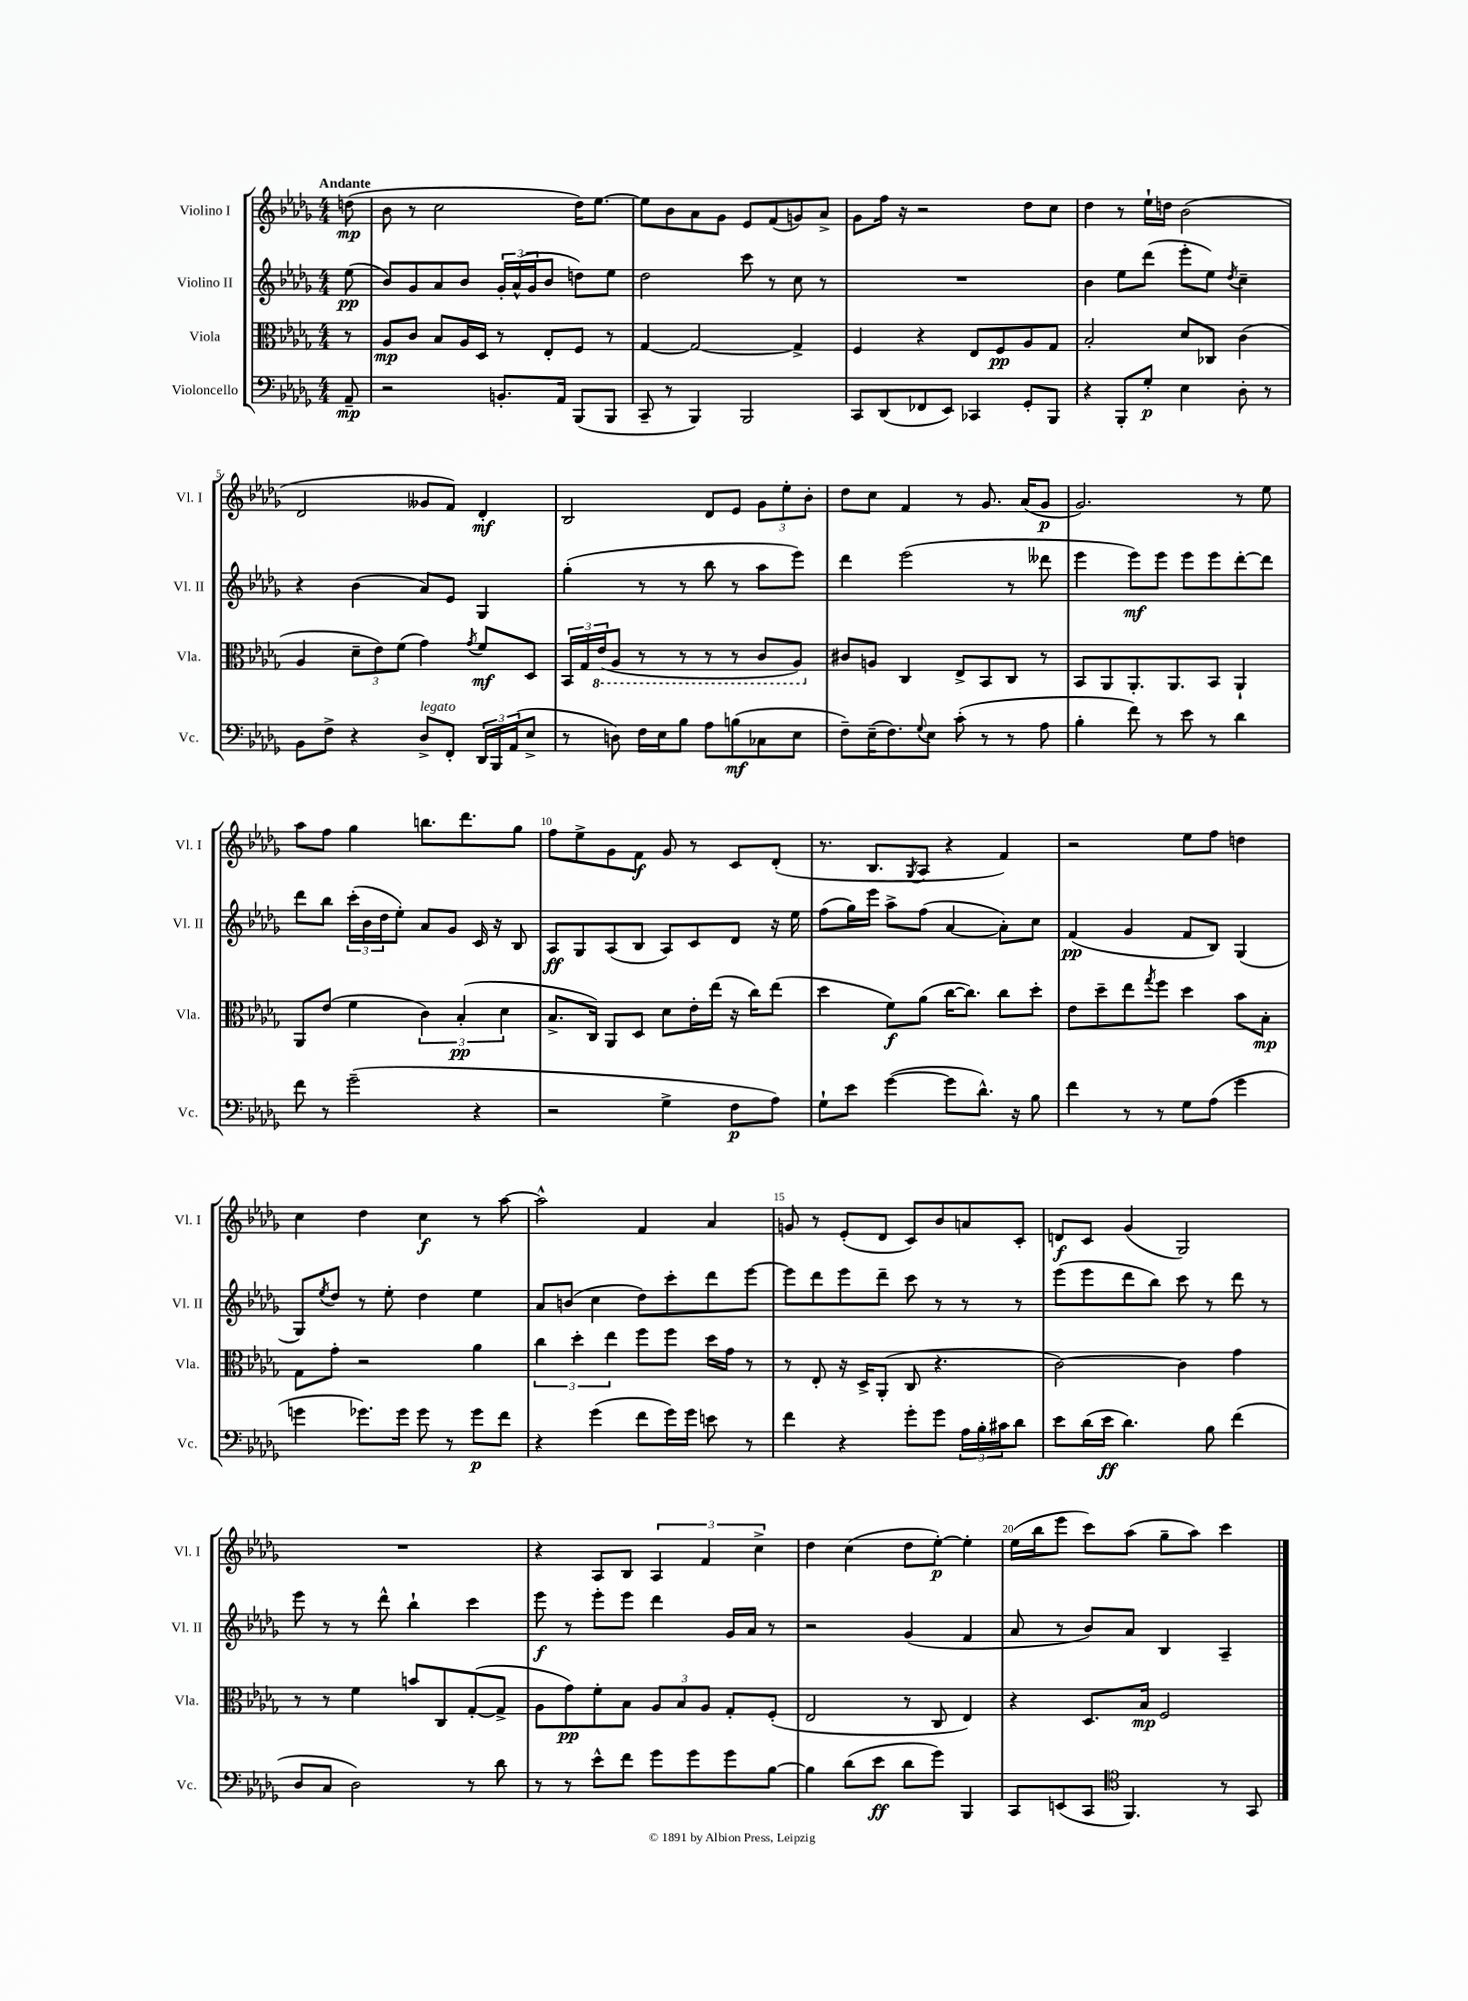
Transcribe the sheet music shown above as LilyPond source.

<<
\new StaffGroup <<
\new Staff = "s0" \with { instrumentName = "Violino I" shortInstrumentName = "Vl. I" } {
    \clef treble \key des \major \numericTimeSignature \time 4/4 \partial 8 \tempo "Andante"
    d''8\mp( |
    bes'8 r8 c''2 des''16) ees''8.~ |
    ees''8 bes'8 aes'8 ges'8 ees'8 f'8( g'8) aes'8-> |
    ges'8 f''16 r16 r2 des''8 c''8 |
    des''4 r8 ees''16-! d''16 bes'2( |
    des'2 geses'8 f'8) des'4-.\mf |
    bes2 des'8 ees'8 \tuplet 3/2 { ges'8 ees''8-. bes'8-. } |
    des''8 c''8 f'4 r8 ges'8. aes'16( ges'8\p |
    ges'2.) r8 ees''8 |
    aes''8 f''8 ges''4 b''8. des'''8. ges''8 |
    f''8 ees''8-> ges'8 f'8\f ges'8 r8 c'8 des'8-.( |
    r8. bes8. \acciaccatura { ges8 } aes8 r4 f'4) |
    r2 ees''8 f''8 d''4 |
    c''4 des''4 c''4\f r8 aes''8~ |
    aes''2-^ f'4 aes'4 |
    g'8 r8 ees'8-.( des'8 c'8) bes'8 a'8 c'8-. |
    d'8\f c'8 ges'4( ges2) |
    R1 |
    r4 aes8 bes8 \tuplet 3/2 { aes4 f'4 c''4-> } |
    des''4 c''4( des''8 ees''8~-.\p) ees''4-. |
    ees''16( bes''16 ees'''8 c'''8) aes''8( ges''8-- aes''8) c'''4 \bar "|." |
}
\new Staff = "s1" \with { instrumentName = "Violino II" shortInstrumentName = "Vl. II" } {
    \clef treble \key des \major \numericTimeSignature \time 4/4 \partial 8
    ees''8\pp( |
    bes'8) ges'8 aes'8 bes'8 \tuplet 3/2 { ges'16-. aes'16-^( ges'16 } bes'8 d''8) ees''8 |
    des''2 c'''8 r8 c''8 r8 |
    R1 |
    bes'4 ees''8 des'''8( ees'''8-. ees''8) \acciaccatura { des''8 } c''4-- |
    r4 bes'4( aes'8) ees'8 ges4 |
    ges''4-.( r8 r8 bes''8 r8 aes''8 ees'''8) |
    des'''4 ees'''2( r8 deses'''8 |
    ees'''4 ees'''8\mf) ees'''8 ees'''8 ees'''8 des'''8~-. des'''8 |
    des'''8 bes''8 \tuplet 3/2 { c'''16-.( bes'16 des''16 } ees''8-.) aes'8 ges'8 c'16 r16 bes8 |
    aes8\ff ges8 aes8( bes8 aes8) c'8 des'8 r16 ees''16 |
    f''8( ges''16) ees'''16 aes''8-> f''8( aes'4~ aes'8-.) c''8 |
    f'4\pp( ges'4 f'8 bes8) ges4( |
    ges8) \acciaccatura { ees''8 } des''8 r8 ees''8-. des''4 ees''4 |
    aes'8 b'8( c''4 des''8) c'''8-. des'''8 ees'''8~ |
    ees'''8 des'''8 ees'''8 des'''8-- c'''8 r8 r8 r8 |
    ees'''8( ees'''8 des'''8 bes''8) c'''8 r8 des'''8 r8 |
    ees'''8 r8 r8 des'''8-^ bes''4-! c'''4 |
    ees'''8\f r8 ees'''8-. ees'''8 des'''4 ges'16 aes'16 r8 |
    r2 ges'4( f'4 |
    aes'8 r8 bes'8) aes'8 bes4 aes4-- \bar "|." |
}
\new Staff = "s2" \with { instrumentName = "Viola" shortInstrumentName = "Vla." } {
    \clef alto \key des \major \numericTimeSignature \time 4/4 \partial 8
    r8 |
    aes8\mp c'8 bes8 aes16 des16 r8 ees8-. f8 r8 |
    ges4~ ges2~ ges4-> |
    f4 r4 ees8 f8\pp aes8 ges8 |
    bes2-. des'8 ces8 c'4( |
    aes4 \tuplet 3/2 { des'8-- ees'8) f'8( } ges'4) \acciaccatura { ges'8 } f'8\mf des8 |
    \tuplet 3/2 { bes,16 ges16 \ottava #-1 ees16( } aes,8 r8 r8 r8 r8 c8 aes,8) \ottava #0 |
    cis'8 a8 c4 ees8-> bes,8 c8 r8 |
    bes,8 aes,8 aes,8.-. aes,8. bes,8 aes,4-! |
    aes,8 ees'8( f'4 \tuplet 3/2 { c'4) bes4-.\pp( des'4 } |
    bes8.-> c16) aes,8 des8 des'8 ees'16-. ees''16( r16 c''16) ees''8( |
    des''4 f'8\f) aes'8( c''16~ c''8.) c''8 des''8-. |
    ees'8 des''8-- ees''8 \acciaccatura { ges''8 } f''8 des''4 bes'8 bes8-.\mp |
    ges8 ges'8-. r2 aes'4 |
    \tuplet 3/2 { c''4 des''4-. ees''4 } f''8 f''8 des''16 ges'16 r8 |
    r8 ees8-. r16 des16-> aes,8-.( c8 r4. |
    c'2~) c'4 ges'4 |
    r8 r8 f'4 b'8 c8 ges8~-.( ges8-> |
    aes8 ges'8\pp) f'8-. bes8 \tuplet 3/2 { aes8 bes8 aes8 } ges8-. f8-.( |
    ees2 r8 c8 ees4) |
    r4 des8. bes16\mp f2 \bar "|." |
}
\new Staff = "s3" \with { instrumentName = "Violoncello" shortInstrumentName = "Vc." } {
    \clef bass \key des \major \numericTimeSignature \time 4/4 \partial 8
    aes,8--\mp |
    r2 b,8.-. aes,16 bes,,8( bes,,8 |
    c,8-- r8 bes,,4) bes,,2 |
    c,8 des,8( fes,8 ees,8) ces,4 ges,8-. bes,,8 |
    r4 bes,,8-. ges8-.\p ees4 des8-. r8 |
    bes,8 f8-> r4 des8->^\markup { \italic "legato" } f,8-. \tuplet 3/2 { des,16 bes,,16 aes,16( } ees8-> |
    r8 d8) f16 ees16 bes8 aes8 b8\mf( ces8 ees8 |
    f8--) ees16--( f8.) \appoggiatura { ges8 } ees8 c'8-.( r8 r8 aes8 |
    bes4-. f'8) r8 ees'8 r8 des'4 |
    f'8 r8 ges'2--( r4 |
    r2 ges4-> f8\p aes8) |
    ges8-! ees'8 ges'4~( ges'8 des'8.-^) r16 bes8 |
    f'4 r8 r8 ges8 aes8( ges'4 |
    g'4 ges'8.) ges'16 ges'8 r8 ges'8\p f'8 |
    r4 ges'4( f'8 ges'16) ges'16 e'8 r8 |
    f'4 r4 ges'8-. ges'8 \tuplet 3/2 { aes16 bes16-. cis'16 } des'8 |
    ees'8 des'16( ees'16\ff des'4.) bes8 f'4( |
    des8 c8 des2) r8 des'8 |
    r8 r8 ees'8-^ f'8 ges'8 ges'8 ges'8 bes8~ |
    bes4 des'8( ees'8\ff des'8 ges'8) bes,,4 |
    c,8 e,8( c,8 \clef tenor f,4.) r8 ges,8 \bar "|." |
}
>>
>>
\layout { \context { \Score \override BarNumber.break-visibility = ##(#f #t #t) barNumberVisibility = #(every-nth-bar-number-visible 5) } }
